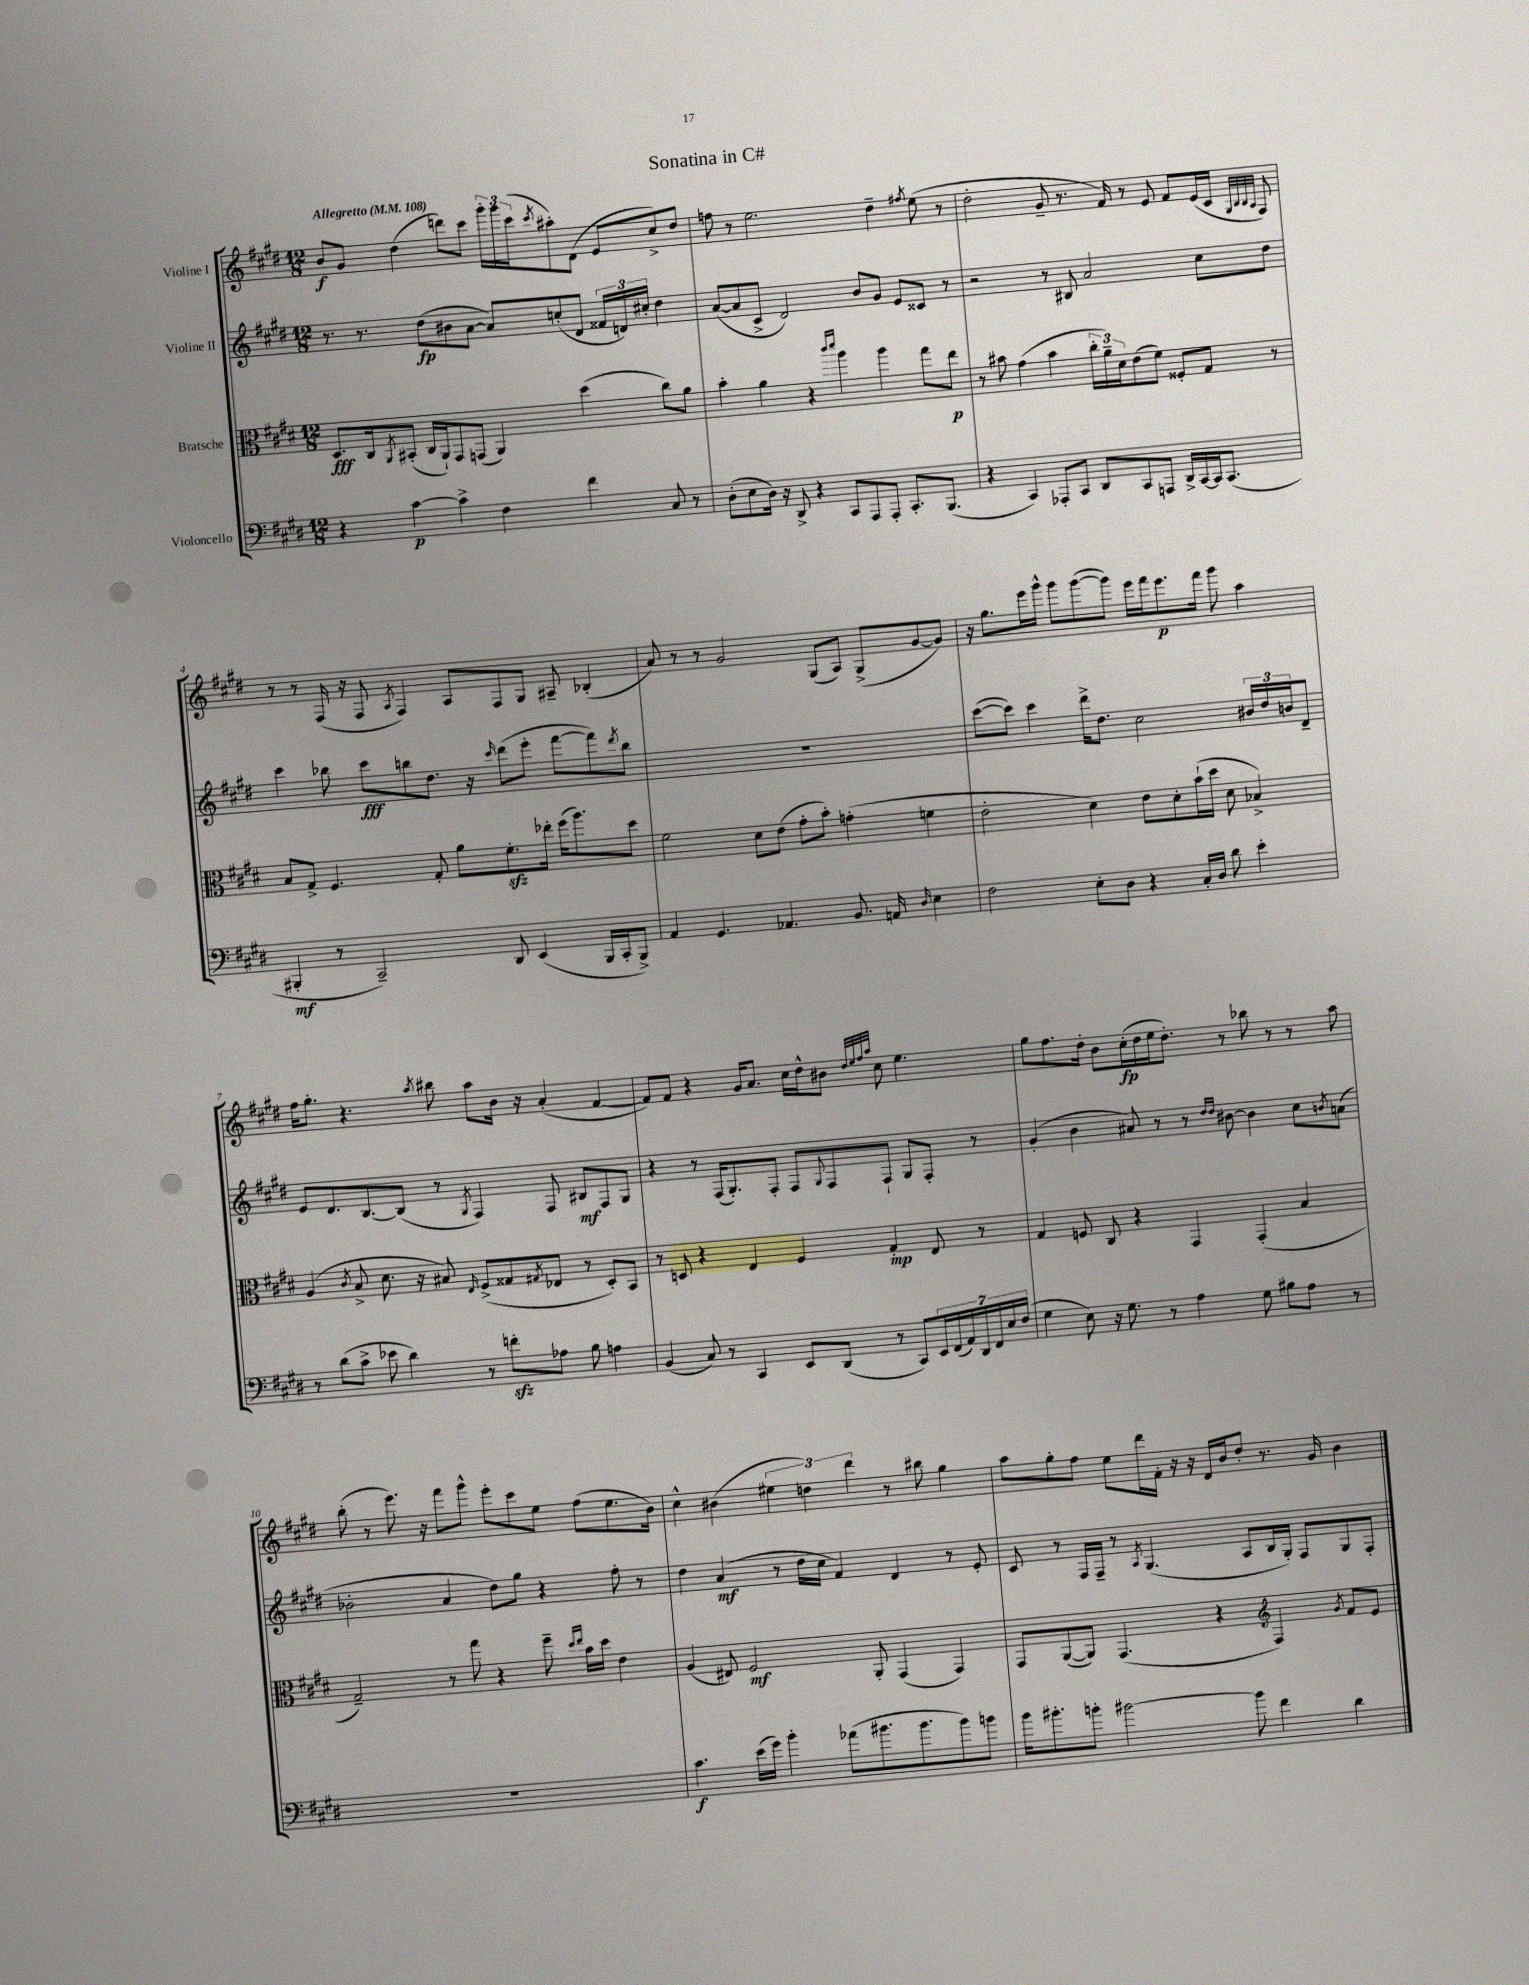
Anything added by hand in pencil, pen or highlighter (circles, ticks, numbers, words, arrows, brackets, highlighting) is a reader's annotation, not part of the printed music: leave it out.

**kern	**dynam	**kern	**dynam	**kern	**dynam	**kern	**dynam
*part4	*part4	*part3	*part3	*part2	*part2	*part1	*part1
*staff4	*staff4	*staff3	*staff3	*staff2	*staff2	*staff1	*staff1
*I"Violoncello	*	*I"Bratsche	*	*I"Violine II	*	*I"Violine I	*
*clefF4	*	*clefC3	*	*clefG2	*	*clefG2	*
*k[f#c#g#d#]	*	*k[f#c#g#d#]	*	*k[f#c#g#d#]	*	*k[f#c#g#d#]	*
*M12/8	*	*M12/8	*	*M12/8	*	*M12/8	*
*MM108	*	*MM108	*	*MM108	*	*MM108	*
=1	=1	=1	=1	=1	=1	=1	=1
!	!	!	!	!	!	!LO:TX:a:B:t=Allegretto	!
4r	.	8.D#/L	fff	8.r	.	8b/L	f
.	.	.	.	.	.	8g#/J	.
.	.	16C#/k	.	8.r	.	.	.
.	.	8qAA/	.	.	.	.	.
[4c#\	p	(8BB#X'/J	.	.	.	(4dd#\	.
.	.	16C#/LL	.	(8dd#\L	fp	.	.
.	.	16AA`/J)	.	.	.	.	.
4c#^\]	.	8GG#/	.	8b#X\	.	8dddn\L)	.
.	.	(8GGn/J	.	[8a\J	.	8ccc#\J	.
4F#\	.	4AA/)	.	8a/L])	.	24ggg#'\LL	.
.	.	.	.	.	.	24ggg#\	.
.	.	.	.	.	.	(24ccc#\J	.
.	.	.	.	.	.	8qccc#/	.
.	.	.	.	(8ccn'/	.	8aa#X'\)	.
4f#\	.	(4dd#\	.	8d#/J	.	(8d#\J	.
.	.	.	.	24f##X/LL	.	8e/L	.
.	.	.	.	24dn/)	.	.	.
.	.	.	.	24cc#X'/JJ	.	.	.
8C#/	.	8cc#\L)	.	4dd#\	.	8cc#^/)	.
8r	.	8a\J	.	.	.	8dd#/J	.
=2	=2	=2	=2	=2	=2	=2	=2
(8D#'\L	.	4b'\	.	([8a/L	.	8ffn\	.
8E\	.	.	.	8a/]	.	8r	.
16D#\Jk)	.	4a\	.	8c#^/J	.	2.ee\	.
16r	.	.	.	.	.	.	.
8DD#^/	.	.	.	2d#/)	.	.	.
4r	.	4r	.	.	.	.	.
.	.	16qqccc#/LL	.	.	.	.	.
.	.	16qqddd#/JJ	.	.	.	.	.
8CC#/L	.	4aa\	.	.	.	.	.
8AAA/	.	.	.	8b/L	.	.	.
8AAA'/J	.	4aa\	.	8g#/J	.	4dd#~\	.
8.CC#'/L	.	.	.	8e/L	.	.	.
.	.	.	.	.	.	8qff#X/	.
.	.	8gg#\L	.	8c##X/J	.	(8ee\	.
(8.BBB/J	.	.	.	.	.	.	.
.	.	8ee\J	p	8r	.	8r	.
=3	=3	=3	=3	=3	=3	=3	=3
4r	.	8r	.	2r	.	2dd#'\	.
.	.	8b#X\	.	.	.	.	.
4CC#/)	.	(4g#\	.	.	.	.	.
8AAA-X'/L	.	4b#\	.	8r	.	8g#~/	.
8CC#/J	.	.	.	8B#X/	.	8.r	.
8DD#/L	.	24cc#'\LL	.	2a/	.	.	.
.	.	24a~\)	.	.	.	.	.
.	.	.	.	.	.	16f#/)	.
.	.	24d#\J	.	.	.	.	.
8CC#/	.	(8e\	.	.	.	8r	.
8AAAn/J	.	8f#\J)	.	.	.	8e/	.
16DD#^/LL	.	8F##X'/L	.	.	.	8f#/L	.
[16CC#/	.	.	.	.	.	.	.
16CC#/J]	.	8G#/J	.	8cc#\L	.	(16e/L	.
(8.CC#/J	.	.	.	.	.	16c#/JJ	.
.	.	.	.	.	.	32qqG#/LLL	.
.	.	.	.	.	.	32qqB/	.
.	.	.	.	.	.	32qqB/	.
.	.	.	.	.	.	32qqA/JJJ	.
.	.	8r	.	8dd#\J	.	8F#/)	.
!!LO:LB:g=z
=4	=4	=4	=4	=4	=4	=4	=4
4BBB#X'/	mf	8B/L	.	4ccc#\	.	8r	.
.	.	8G#^/J	.	.	.	8r	.
8r	.	4.F#/	.	8bb-X\	.	(16F#/	.
.	.	.	.	.	.	16r	.
2CC#~/)	.	.	.	8ccc#\L	fff	8F#/	.
.	.	.	.	.	.	8qA/	.
.	.	.	.	8bbn\	.	4F#/)	.
.	.	8G#'/	.	8.dd#\J	.	.	.
.	.	8a\L	.	.	.	8A/L	.
.	.	.	.	16r	.	.	.
.	.	.	.	16qqccc#/	.	.	.
8DD#/	.	8.f#zz'\	.	(8ddd#\L	.	8F#/	.
(4EE/	.	.	.	8eee'\J	.	8G#/J	.
.	.	16ee-X'\Jk	.	.	.	.	.
.	.	(16ff#\KL	.	[8fff#\L	.	8A#X~/	.
.	.	8.aa\)	.	.	.	.	.
16BBB#/LL	.	.	.	8fff#\])	.	(4B-X'/	.
16CC#'/J	.	.	.	.	.	.	.
.	.	.	.	8qddd#/	.	.	.
8BBB#^/J)	.	8dd#\J	.	8bb\J	.	.	.
=5	=5	=5	=5	=5	=5	=5	=5
4AA/	.	2f#\	.	1.r	.	8a/)	.
.	.	.	.	.	.	8r	.
4.GG#/	.	.	.	.	.	8r	.
.	.	.	.	.	.	2g#/	.
.	.	8d#\L	.	.	.	.	.
4.AA-X/	.	(8e\J	.	.	.	.	.
.	.	8g#'\L	.	.	.	.	.
.	.	8b'\J)	.	.	.	(8G#/L	.
8.BB/	.	(4gn'\	.	.	.	8A/J)	.
.	.	.	.	.	.	(8G#^/L	.
16AAn/	.	.	.	.	.	.	.
16qqD#/	.	.	.	.	.	.	.
4E\	.	4fn\	.	.	.	[8g#/	.
.	.	.	.	.	.	8g#/J])	.
=6	=6	=6	=6	=6	=6	=6	=6
2F#\	.	2e'\	.	([8ccc#\L	.	16r	.
.	.	.	.	.	.	8.gg#\L	.
.	.	.	.	8ccc#\J])	.	.	.
.	.	.	.	4ccc#\	.	16eee\L	.
.	.	.	.	.	.	16ggg#^^\JJ	.
.	.	.	.	.	.	8ggg#\L	.
8E'\L	.	4d#\)	.	16ddd#^\KL	.	([8ggg#\	.
.	.	.	.	8.dd#\J	.	.	.
8D#\J	.	.	.	.	.	8ggg#\J])	.
4r	.	8e\L	.	2cc#\	.	16eee\LL	.
.	.	.	.	.	.	16fff#\J	.
.	.	8d#'\	.	.	.	8.eee\	p
16C#'/LL	.	(16b`\L	.	.	.	.	.
16D#/JJ	.	16dd#\JJ	.	.	.	16fff#\Jk	.
8d#\	.	8d#\	.	.	.	8ggg#\	.
4e'\	.	4B-X^/)	.	24b#X/LL	.	4aa\	.
.	.	.	.	24dd#/	.	.	.
.	.	.	.	24bn/J	.	.	.
.	.	.	.	8d#~/J	.	.	.
!!LO:LB:g=z
=7	=7	=7	=7	=7	=7	=7	=7
8r	.	(4A/	.	8e/L	.	16ff#\KL	.
.	.	.	.	.	.	8.gg#'\J	.
(8d#\L	.	.	.	8.d#/	.	.	.
.	.	8qc#/	.	.	.	.	.
8c#^\J	.	8B^/	.	.	.	4.r	.
.	.	.	.	[8.B/	.	.	.
8e-X\	.	8.d#\	.	.	.	.	.
4d#\)	.	.	.	(8B/J]	.	.	.
.	.	16r	.	.	.	.	.
.	.	.	.	.	.	8qaa/	.
.	.	8B#X/)	.	8r	.	8bb#X\	.
.	.	16qqE/	.	8qG#/	.	.	.
8r	.	(8F#^/L	.	4F#/)	.	8aa\L	.
8fnzz'\L	.	8G##X/	.	.	.	16b\Jk	.
.	.	.	.	.	.	16r	.
.	.	8qG#X/	.	.	.	.	.
8A-X\J	.	8E-X/J	.	8F#/	.	(4a'/	.
8B\	.	8r	.	8B#X/L	mf	.	.
4An\	.	8D#'/L)	.	8F#/	.	[4f#/	.
.	.	8BB/J	.	8G#/J	.	.	.
=8	=8	=8	=8	=8	=8	=8	=8
(4BB/	.	8r	.	4r	.	8f#/L])	.
.	.	8Dn/	.	.	.	8f#/J	.
8C#/)	.	4r	.	8r	.	4r	.
8r	.	.	.	(16F#/KL	.	.	.
.	.	.	.	8.G#'/)	.	.	.
4CC#/	.	4E/	.	.	.	16g#/KL	.
.	.	.	.	.	.	8.a/J	.
.	.	.	.	8F#'/J	.	.	.
8EE/L	.	4F#/	.	8F#/L	.	16cc#\LL	.
.	.	.	.	.	.	16dd#^^\J	.
.	.	.	.	8qqG#/	.	.	.
(8DD#/J	.	.	.	8F#/	.	8b#X\J	.
.	.	.	.	.	.	32qqdd#/LLL	.
.	.	.	.	.	.	32qqee/	.
.	.	.	.	.	.	32qqff#/	.
.	.	.	.	.	.	32qqaa/JJJ	.
8r	.	4G#'/	mp	8F#`/J	.	8cc#\	.
8CC#/L)	.	.	.	8G#/L	.	4.ee\	.
28EE/L	.	8E/	.	8F#'/J	.	.	.
(28FF#/	.	.	.	.	.	.	.
28AA/)	.	.	.	.	.	.	.
28DD#/	.	.	.	.	.	.	.
.	.	8r	.	8r	.	.	.
28FF#/	.	.	.	.	.	.	.
28E/	.	.	.	.	.	.	.
(28F#/JJ	.	.	.	.	.	.	.
=9	=9	=9	=9	=9	=9	=9	=9
4G#\	.	4G#/	.	(4g#'/	.	8gg#\L	.
.	.	.	.	.	.	8.ff#\	.
8E\)	.	8Fn/	.	4b\	.	.	.
.	.	.	.	.	.	16dd#'\Jk	.
16r	.	8C#/	.	.	.	8b\L	.
8.G#\	.	.	.	.	.	.	.
.	.	4r	.	8a#X/)	.	(16cc#'\L	fp
.	.	.	.	.	.	16dd#\	.
8r	.	.	.	8r	.	16ee\J	.
.	.	.	.	.	.	8.dd#'\J)	.
4A\	.	4GG#/	.	8r	.	.	.
.	.	.	.	16qqdd#/LL	.	.	.
.	.	.	.	16qqdd#/JJ	.	.	.
.	.	.	.	[8b#X\	.	8r	.
8G#\	.	(4GG#'/	.	4b#\]	.	8bb-X\	.
8B#X\L	.	.	.	.	.	8r	.
8A\J	.	4B/	.	8cc#\L	.	8r	.
.	.	.	.	8qbn/	.	.	.
8r	.	.	.	(8an\J	.	8aa\	.
!!LO:LB:g=z
=10	=10	=10	=10	=10	=10	=10	=10
1.r	.	2G#~/)	.	2b-X'\	.	(8bb'\	.
.	.	.	.	.	.	8r	.
.	.	.	.	.	.	8.eee\)	.
.	.	.	.	.	.	16r	.
.	.	8r	.	4a/	.	8fff#\L	.
.	.	8gg#\	.	.	.	8ggg#^^\J	.
.	.	4r	.	8dd#\L)	.	8eee'\L	.
.	.	.	.	8gg#\J	.	8ccc#\	.
.	.	8ff#~\	.	4r	.	8ee\J	.
.	.	16qqdd#/LL	.	.	.	.	.
.	.	16qqee/JJ	.	.	.	.	.
.	.	16b\LL	.	.	.	(8ff#\L	.
.	.	16dd#\JJ	.	.	.	.	.
.	.	4e\	.	8ff#'\	.	8.ee\	.
.	.	.	.	8r	.	.	.
.	.	.	.	.	.	16b\Jk)	.
=11	=11	=11	=11	=11	=11	=11	=11
4.c#\	f	(4A/	.	4dd#\	.	4cc#^^\	.
.	.	8E#X/)	.	(4a/	mf	(4b#X\	.
(16e\LL	.	2F#/	mf	.	.	.	.
16g#\JJ)	.	.	.	.	.	.	.
4b'\	.	.	.	8r	.	6ee#X\	.
.	.	.	.	16dd#\LL	.	.	.
.	.	.	.	.	.	6ddn\)	.
.	.	.	.	16cc#\JJ	.	.	.
(8a-X\L	.	.	.	4f#/)	.	.	.
.	.	.	.	.	.	6ddd#\	.
8.b#X\	.	8AA'/	.	.	.	.	.
.	.	(4GG#/	.	4d#/	.	8r	.
8.b#\	.	.	.	.	.	.	.
.	.	.	.	.	.	8bb#X\	.
8b#\)	.	4GG#/)	.	8r	.	4gg#\	.
8bn\J	.	.	.	8e'/	.	.	.
=12	=12	=12	=12	=12	=12	=12	=12
16b\KL	.	8GG#/L	.	8c#/	.	8aa\L	.
8.b#X'\	.	.	.	.	.	.	.
.	.	([8AA/	.	8r	.	8gg#'\	.
8bn'\J	.	8AA/J])	.	16F#/LL	.	8ff#\J	.
.	.	.	.	16F#~/JJ	.	.	.
[2b#X\	.	(4.GG#/	.	8r	.	8ee\L	.
.	.	.	.	8qA/	.	.	.
.	.	.	.	(4.G#/	.	16ddd#\L	.
.	.	.	.	.	.	16f#'\JJ	.
.	.	.	.	.	.	16r	.
.	.	.	.	.	.	16r	.
.	.	4r	.	.	.	16d#/LL	.
.	.	.	.	.	.	16b/J	.
8b#\]	.	.	.	8A/L	.	8dd#'/J	.
*	*	*clefG2	*	*	*	*	*
4f#\	.	4F#/)	.	16B/L	.	8.r	.
.	.	.	.	16G#'/JJ)	.	.	.
.	.	.	.	8F#/L	.	.	.
.	.	.	.	.	.	16g#/	.
.	.	8qg#/	.	.	.	.	.
4d#\	.	8f#/L	.	8G#/	.	4b\	.
.	.	8e/J	.	8F#'/J	.	.	.
==	==	==	==	==	==	==	==
*-	*-	*-	*-	*-	*-	*-	*-
